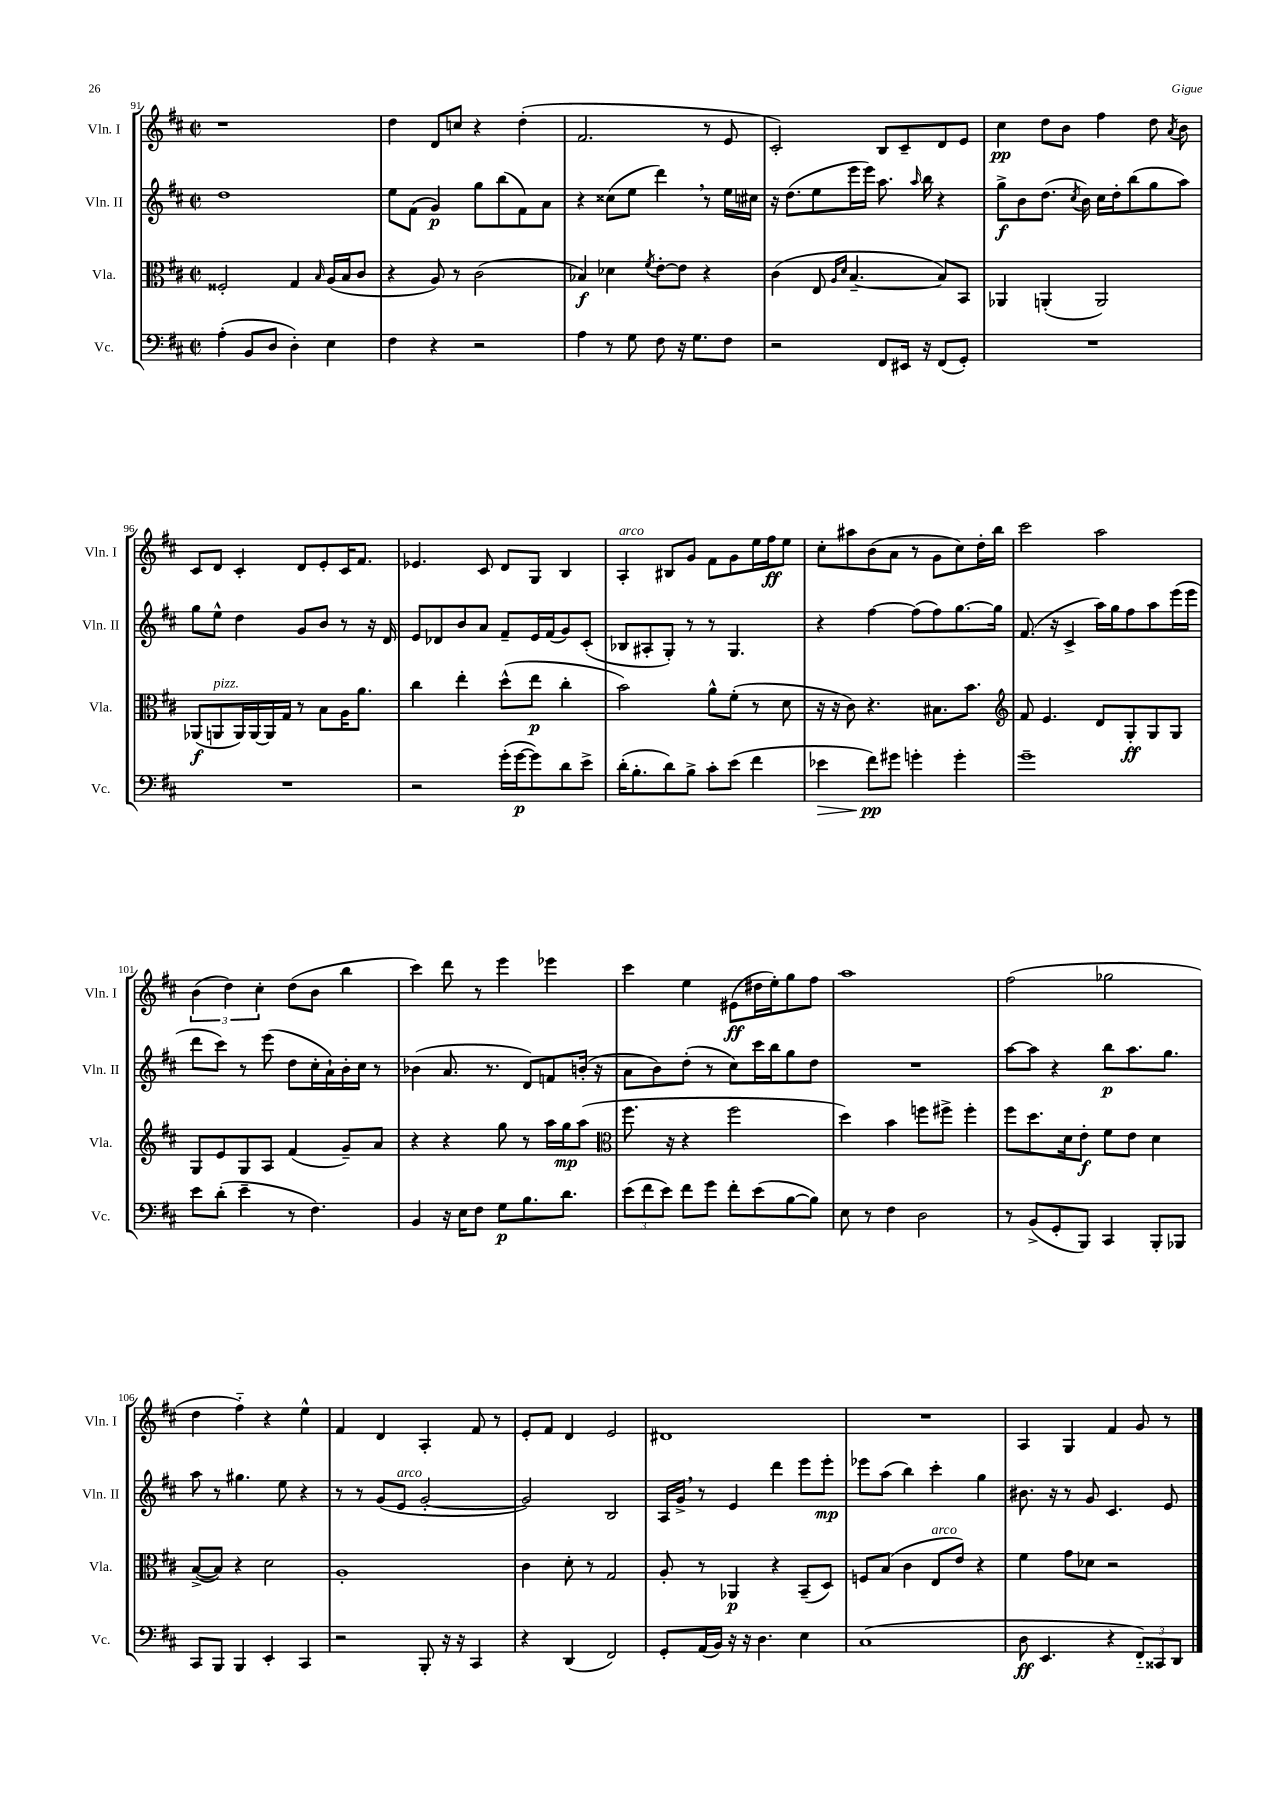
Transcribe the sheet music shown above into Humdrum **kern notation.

**kern	**kern	**kern	**kern
*staff4	*staff3	*staff2	*staff1
*clefF4	*clefC3	*clefG2	*clefG2
*k[f#c#]	*k[f#c#]	*k[f#c#]	*k[f#c#]
*M2/2	*M2/2	*M2/2	*M2/2
*met(c|)	*met(c|)	*met(c|)	*met(c|)
(4A'	2F##'	1dd	1r
8BB	.	.	.
8D	.	.	.
4D')	4G	.	.
.	16qqB	.	.
4E	(16A	.	.
.	16B	.	.
.	8c#	.	.
=	=	=	=
4F#	4r	8ee	4dd
.	.	(8f#	.
4r	8A)	4g)	8d
.	8r	.	8cc
2r	(2c#	8gg	4r
.	.	(8bb	.
.	.	8f#)	(4dd'
.	.	8a	.
=	=	=	=
4A	4B-)	4r	2.f#
8r	4d-	(8cc##	.
8G	.	8ee	.
.	8qf#	.	.
8F#	[8e'	4ddd)	.
16r	8e]	.	.
8.G	.	.	.
.	4r	8r	8r
8F#	.	16ee	8e
.	.	16cc#	.
=	=	=	=
2r	(4c#	16r	2c#')
.	.	(8.dd	.
.	8E	8ee	.
.	16qqA	.	.
.	16qqd	.	.
.	[4.B~	16eee	.
.	.	16eee)	.
8FF#	.	8.aa	8B
16EE#	.	.	8c#~
.	.	16qqaa	.
16r	.	16bb	.
(8FF#	8B])	4r	8d
8GG')	8BB	.	8e
=	=	=	=
1r	4AA-	8gg^	4cc#
.	.	8b	.
.	(4AA'	(8.dd	8dd
.	.	.	8b
.	.	8qcc#	.
.	.	16b)	.
.	2AA)	16cc#	4ff#
.	.	16dd'	.
.	.	(8bb	.
.	.	8gg	8dd
.	.	.	8qa
.	.	8aa)	8b
=	=	=	=
1r	(8AA-	8gg	8c#
.	8AA	8ee^^	8d
.	16AA)	4dd	4c#'
.	[16AA	.	.
.	16AA]	.	.
.	16G	.	.
.	8r	8g	8d
.	8B	8b	8e'
.	16A	8r	16c#
.	8.a	.	8.f#
.	.	16r	.
.	.	16d	.
=	=	=	=
2r	4cc#	8e	4.e-
.	.	8d-	.
.	4ee'	8b	.
.	.	8a	8c#
(16g'	(8dd^^	8f#~	8d
[16g	.	.	.
8g])	8ee	16e	8G
.	.	(16f#	.
8d	4cc#'	8g)	4B
8e^	.	(8c#'	.
=	=	=	=
(16d'	2b)	8B-	4A'
8.B'	.	.	.
.	.	8A#'	.
8d)	.	8G')	8B#
8B^	.	8r	8g
8c#'	8a^^	8r	8f#
(8e	(8f#'	4.G	8g
4f#	8r	.	16ee
.	.	.	16ff#
.	8d	.	8ee
=	=	=	=
4e-	16r	4r	8cc#'
.	16r	.	.
.	8c#)	.	8aa#
8f#)	4.r	[4ff#	(8b
8g#	.	.	8a
4g'	.	(8ff#]	8r
.	8.B#	8ff#)	8g
4g'	.	[8.gg	8cc#)
.	8.b	.	.
.	.	.	16dd'
.	.	16gg]	16bb
=	=	=	=
*	*clefG2	*	*
1g~	8f#	(8.f#	2ccc#
.	4.e	.	.
.	.	16r	.
.	.	4c#^	.
.	8d	16aa)	2aa
.	.	16gg	.
.	8G'	8ff#	.
.	8G	8aa	.
.	8G	(16eee	.
.	.	16eee	.
=	=	=	=
8e	8G	8ddd	(6b
(8d'	8e	8ccc#)	.
.	.	.	6dd)
4e~	8G	8r	.
.	.	.	6cc#'
.	8A	(8eee	.
8r	(4f#	8dd	(8dd
4.F#)	.	16cc#'	8b
.	.	16a`)	.
.	8g~)	16b'	4bb
.	.	16cc#	.
.	8a	8r	.
=	=	=	=
4BB	4r	(4b-	4ccc#)
16r	4r	8.a	8ddd
16E	.	.	.
8F#	.	.	8r
.	.	8.r	.
8G	8gg	.	4eee
8.B	8r	8d)	.
.	16aa	8f	4eee-
8.d	16gg	.	.
.	(8aa	(16b'	.
.	.	16r	.
=	=	=	=
*	*clefC3	*	*
(12e	8.ff#	8a	4ccc#
12f#	.	.	.
.	.	8b)	.
12e)	.	.	.
.	16r	.	.
8f#	4r	(8dd'	4ee
8g	.	8r	.
8f#'	2ff#	8cc#)	(8e#
(8e	.	16ccc#	16dd#
.	.	16bb	16ee')
[8B	.	8gg	8gg
8B])	.	8dd	8ff#
=	=	=	=
8E	4dd)	1r	1aa
8r	.	.	.
4F#	4b	.	.
2D	8ff	.	.
.	8ff#^	.	.
.	4ff#'	.	.
=	=	=	=
8r	8ff#	[8aa	(2ff#
(8BB^	8.dd	8aa]	.
8GG'	.	4r	.
.	16d	.	.
8BBB)	8e'	.	.
4CC#	8f#	8bb	2gg-
.	8e	8.aa	.
8BBB'	4d	.	.
.	.	8.gg	.
8BBB-	.	.	.
=	=	=	=
8CC#	([8B^	8aa	4dd
8BBB	8B])	8r	.
4BBB	4r	4.gg#	4ff#'~)
4EE'	2d	.	4r
.	.	8ee	.
4CC#	.	4r	4ee^^
=	=	=	=
2r	1A'	8r	4f#
.	.	8r	.
.	.	(8g	4d
.	.	8e	.
8BBB'	.	[2g'	4A'
16r	.	.	.
16r	.	.	.
4CC#	.	.	8f#
.	.	.	8r
=	=	=	=
4r	4c#	2g])	8e'
.	.	.	8f#
(4DD	8d'	.	4d
.	8r	.	.
2FF#)	2G	2B	2e
=	=	=	=
8GG'	8A'	16A	1d#
.	.	16g^	.
(16AA	8r	8r	.
16BB)	.	.	.
16r	4AA-	4e	.
16r	.	.	.
4.D	.	.	.
.	4r	4ddd	.
4E	(8BB~	8eee	.
.	8D)	8eee'	.
=	=	=	=
(1C#	8F	8eee-	1r
.	(8B	(8aa	.
.	4c#	4bb)	.
.	8E	4ccc#'	.
.	8e)	.	.
.	4r	4gg	.
=	=	=	=
8D	4f#	8.b#	4A
4.EE	.	.	.
.	.	16r	.
.	8g	8r	4G
.	8d-	8g	.
4r	2r	4.c#	4f#
12FF#'~)	.	.	8g
12CC##	.	.	.
.	.	8e	8r
12DD	.	.	.
==	==	==	==
*-	*-	*-	*-
